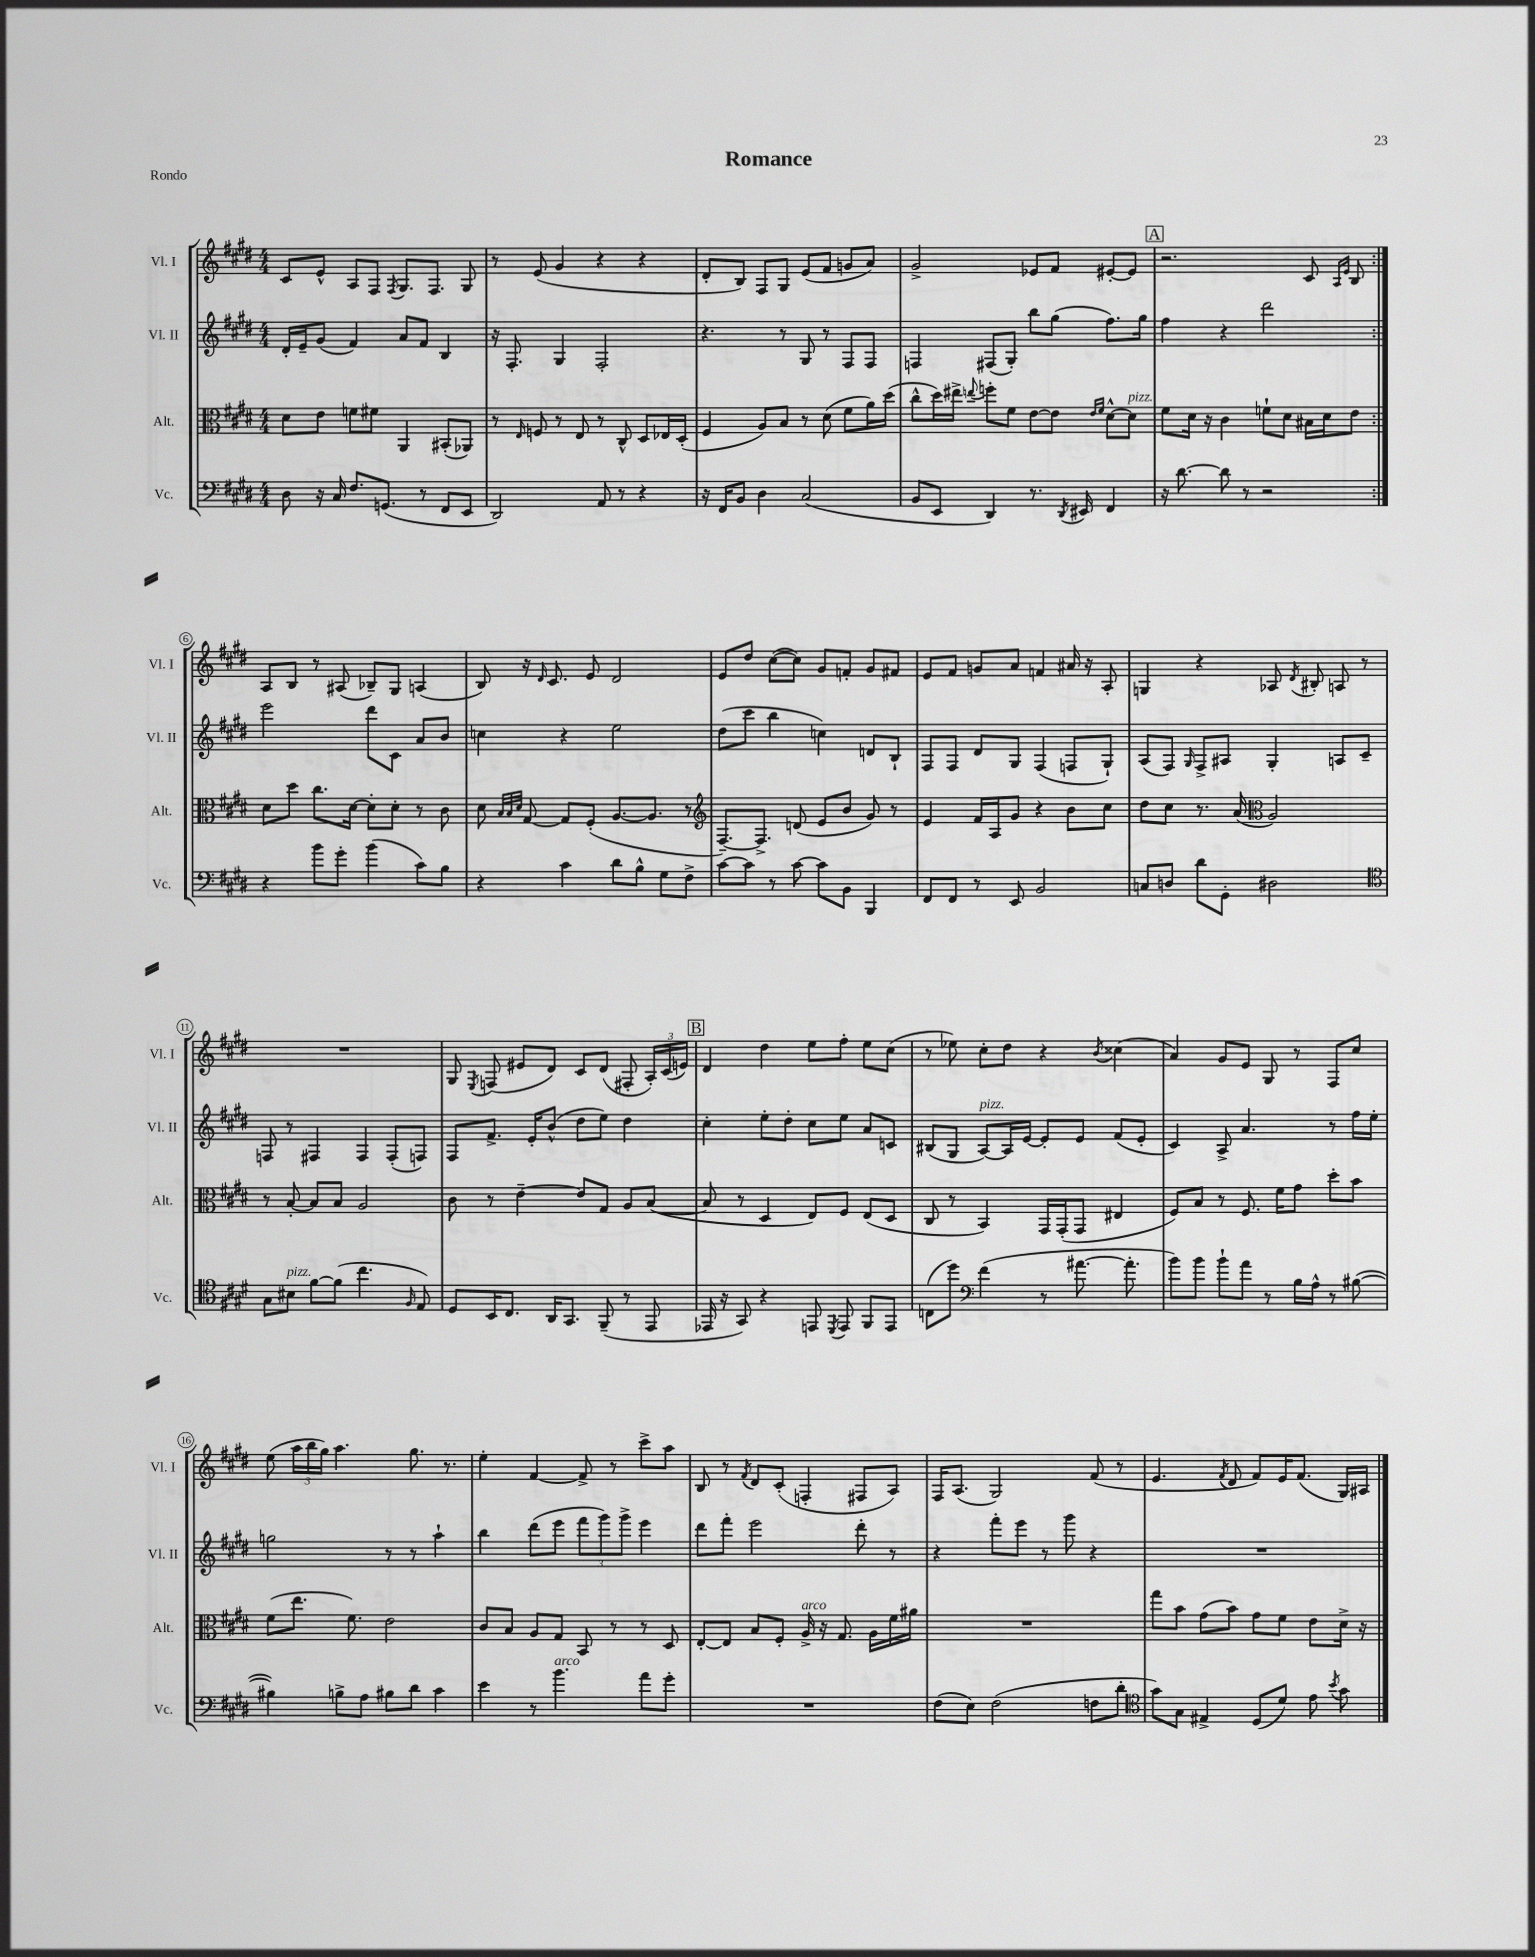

**kern	**kern	**kern	**kern
*staff4	*staff3	*staff2	*staff1
*clefF4	*clefC3	*clefG2	*clefG2
*k[f#c#g#d#]	*k[f#c#g#d#]	*k[f#c#g#d#]	*k[f#c#g#d#]
*M4/4	*M4/4	*M4/4	*M4/4
8D#	8d#	16d#'	8c#
.	.	16e~	.
16r	8e	(8g#	8e^^
16C#	.	.	.
8.F#	8f	4f#)	8A
.	8f#	.	8F#
(8.GG	.	.	.
.	.	.	8qF#
.	4AA	8a	8.G#
8r	.	8f#	.
.	.	.	8.F#
8FF#	(8BB#'	4B	.
8EE	8AA-)	.	8G#
=	=	=	=
2DD#)	8r	16r	8r
.	.	8.F#'	.
.	16qqE	.	.
.	8F	.	(8e
.	8r	4G#	4g#
.	8E	.	.
8AA	8r	2F#'	4r
8r	8C#^^	.	.
4r	8D#	.	4r
.	16E-	.	.
.	(16D#'	.	.
=	=	=	=
16r	4F#	4.r	8d#'
16FF#	.	.	.
8BB	.	.	8B)
4D#	8A)	.	8F#
.	8B	8r	8G#
(2C#	8r	8G#	(8e
.	(8d#	8r	8f#
.	8f#	8F#	8g
.	16a)	8F#	8a)
.	(16dd#	.	.
=	=	=	=
8BB	8cc#^^	4F	2g#^
8EE	16dd#)	.	.
.	16ee#^	.	.
.	8qqee	.	.
4DD#)	8ff'	(8F#	.
.	8f#	8G#')	.
8.r	[8e	8bb	8e-
.	8e]	(8gg#	8f#
8qDD#	.	.	.
16EE#	.	.	.
.	16qqe	.	.
.	16qqf#	.	.
4FF#	[8d#^^	8.ff#)	[8e#'
.	8d#]	.	8e#]
.	.	16gg#	.
=	=	=	=
16r	8f#	4ff#	2.r
[8.d#	.	.	.
.	16d#	.	.
.	16r	.	.
8d#]	4c#	4r	.
8r	.	.	.
2r	8f`	2ddd#	.
.	8d#	.	.
.	16B#	.	8c#
.	16d#	.	.
.	.	.	16qqA
.	.	.	16qqe
.	8e	.	8B
=:|!	=:|!	=:|!	=:|!
4r	8d#	2eee	8A
.	8dd#	.	8B
8b	8.cc#	.	8r
8g#'	.	.	(8A#
.	[16d#	.	.
(4b	8d#']	8ddd#	8B-~)
.	8d#'	8c#	8G#
8c#)	8r	8a	(4A
8B	8c#	8b	.
=	=	=	=
4r	8d#	4cc	8B)
.	32qqB	.	.
.	32qqB	.	.
.	32qqd#	.	.
.	[8G#	.	16r
.	.	.	16qqd#
.	.	.	8.c#
4c#	8G#]	4r	.
.	(8F#'	.	8e
8d#	[8.A	2ee	2d#
8B^^	.	.	.
.	8.A]	.	.
8G#	.	.	.
8F#^	8r	.	.
=	=	=	=
*	*clefG2	*	*
[8c#	[8.F#~)	(8dd#	8e
8c#]	.	8ccc#	8dd#
.	8.F#^]	.	.
8r	.	4bb	([8cc#
[8c#	(8d	.	8cc#])
8c#]	8e	4cc)	8g#
8BB	8b	.	8f'
4BBB	8g#)	8d	8g#
.	8r	8B`	8f#
=	=	=	=
8FF#	4e	8F#	8e
8FF#	.	8F#	8f#
8r	16f#	8d#	8g
.	16A	.	.
8EE	8g#	8G#	8a
2BB	4r	(4F#	4f
.	8b	8F	16a#
.	.	.	16r
.	8cc#	8G#`)	8A'
=	=	=	=
8C	8dd#	(8A	4G
8D	8cc#	8F#)	.
.	.	16qqG#	.
8d#	8.r	8F#^	4r
8GG#'	.	8A#	.
.	(16a	.	.
*	*clefC3	*	*
2D#	2A)	4G#'	8A-
.	.	.	8qd#
.	.	.	8B#'
.	.	8A	8A
.	.	8c#~	8r
=	=	=	=
*clefC4	*	*	*
8G#	8r	8F	1r
8B#	[8B'	8r	.
[8f#	8B]	4F#	.
(8f#]	8B	.	.
4.cc#	2A	4F#	.
.	.	(8F#'	.
16qqF#	.	.	.
8E)	.	8F)	.
=	=	=	=
8D#	8c#	8F#	8G#
.	.	.	8qE
16BB	8r	8.f#^	(8F
8.C#	.	.	.
.	[4e~	.	8e#
.	.	16e'	.
16AA	.	(8b^^	8d#)
8.GG#	.	.	.
.	8e]	8dd#	8c#
(8FF#~	8G#	8ee)	(8d#
8r	8A	4dd#	8F#'
8EE	([8B	.	24A')
.	.	.	(24c#
.	.	.	24e)
=	=	=	=
16EE-	8B]	4cc#'	4d#
16r	.	.	.
8GG#)	8r	.	.
4r	4D#	8ee'	4dd#
.	.	8dd#'	.
8EE	8E)	8cc#	8ee
8qDD#	.	.	.
8EE	8F#	8ee	8ff#'
8FF#	(8E	8a	8ee
8EE	8D#	8c	(8cc#
=	=	=	=
(8C	8C#	(8B#	8r
8dd#)	8r	8G#	8ee-)
*clefF4	*	*	*
(4f#	4BB)	[8A)	8cc#'
.	.	16A]	8dd#
.	.	[16e	.
8r	16GG#	8e']	4r
.	(16GG#'	.	.
[8.a#	8GG#	8e	.
.	.	.	8qb
.	4E#	(8f#	(4cc##
8.a#']	.	.	.
.	.	8e'	.
=	=	=	=
8b)	8F#)	4c#)	4a)
8b	8B	.	.
8b`	8r	8A^	8g#
8a	8.F#	4.a	8e
8r	.	.	8G#
.	16f#	.	.
16B	8g#	.	8r
16A^^	.	.	.
8r	8dd#'	8r	8F#
([8B#	8b	16ff#	8cc#
.	.	16ee'	.
=	=	=	=
4B#])	(8f#	2gg	(8ee
.	8.ee	.	24aa
.	.	.	24bb
.	.	.	24gg#)
8B^	.	.	4.aa
.	8.f#)	.	.
8A	.	.	.
8B#	2e	8r	.
8d#	.	8r	8.gg#
4c#	.	4aa`	.
.	.	.	8.r
=	=	=	=
4e	8c#	4bb	4ee'
.	8B	.	.
8r	8A	(8ddd#	[4f#
4.b	8G#	8eee	.
.	8BB	12fff#	8f#^]
.	.	12ggg#)	.
.	8r	.	8r
.	.	12ggg#^	.
8a	8r	4eee	8ccc#^
8g#'	8D#	.	8aa
=	=	=	=
1r	[8E'	8ddd#	8B
.	8E]	8fff#'	8r
.	.	.	8qf#
.	8B	2eee	8d#
.	8F#'	.	(8c#'
.	16A^	.	4F'
.	16r	.	.
.	8.G#	.	.
.	.	8ddd#'	8F#
.	16A	.	.
.	16f#	8r	8A)
.	16a#	.	.
=	=	=	=
(8F#	1r	4r	16F#
.	.	.	(8.A
8E)	.	.	.
(2F#	.	8fff#'	2G#)
.	.	8eee	.
.	.	8r	.
.	.	8ggg#	.
8F	.	4r	(8f#
8d#'	.	.	8r
=	=	=	=
*clefC4	*	*	*
8g#)	8gg#	1r	4.e
8G#	8b	.	.
4E#^	(8g#	.	.
.	.	.	8qf#
.	8b)	.	8d#
(8D#	8g#	.	8f#)
8d#)	8f#	.	16e
.	.	.	(8.f#
8e	8e	.	.
8qb	.	.	.
8g#	16d#^	.	16G#)
.	16r	.	16A#
==	==	==	==
*-	*-	*-	*-
